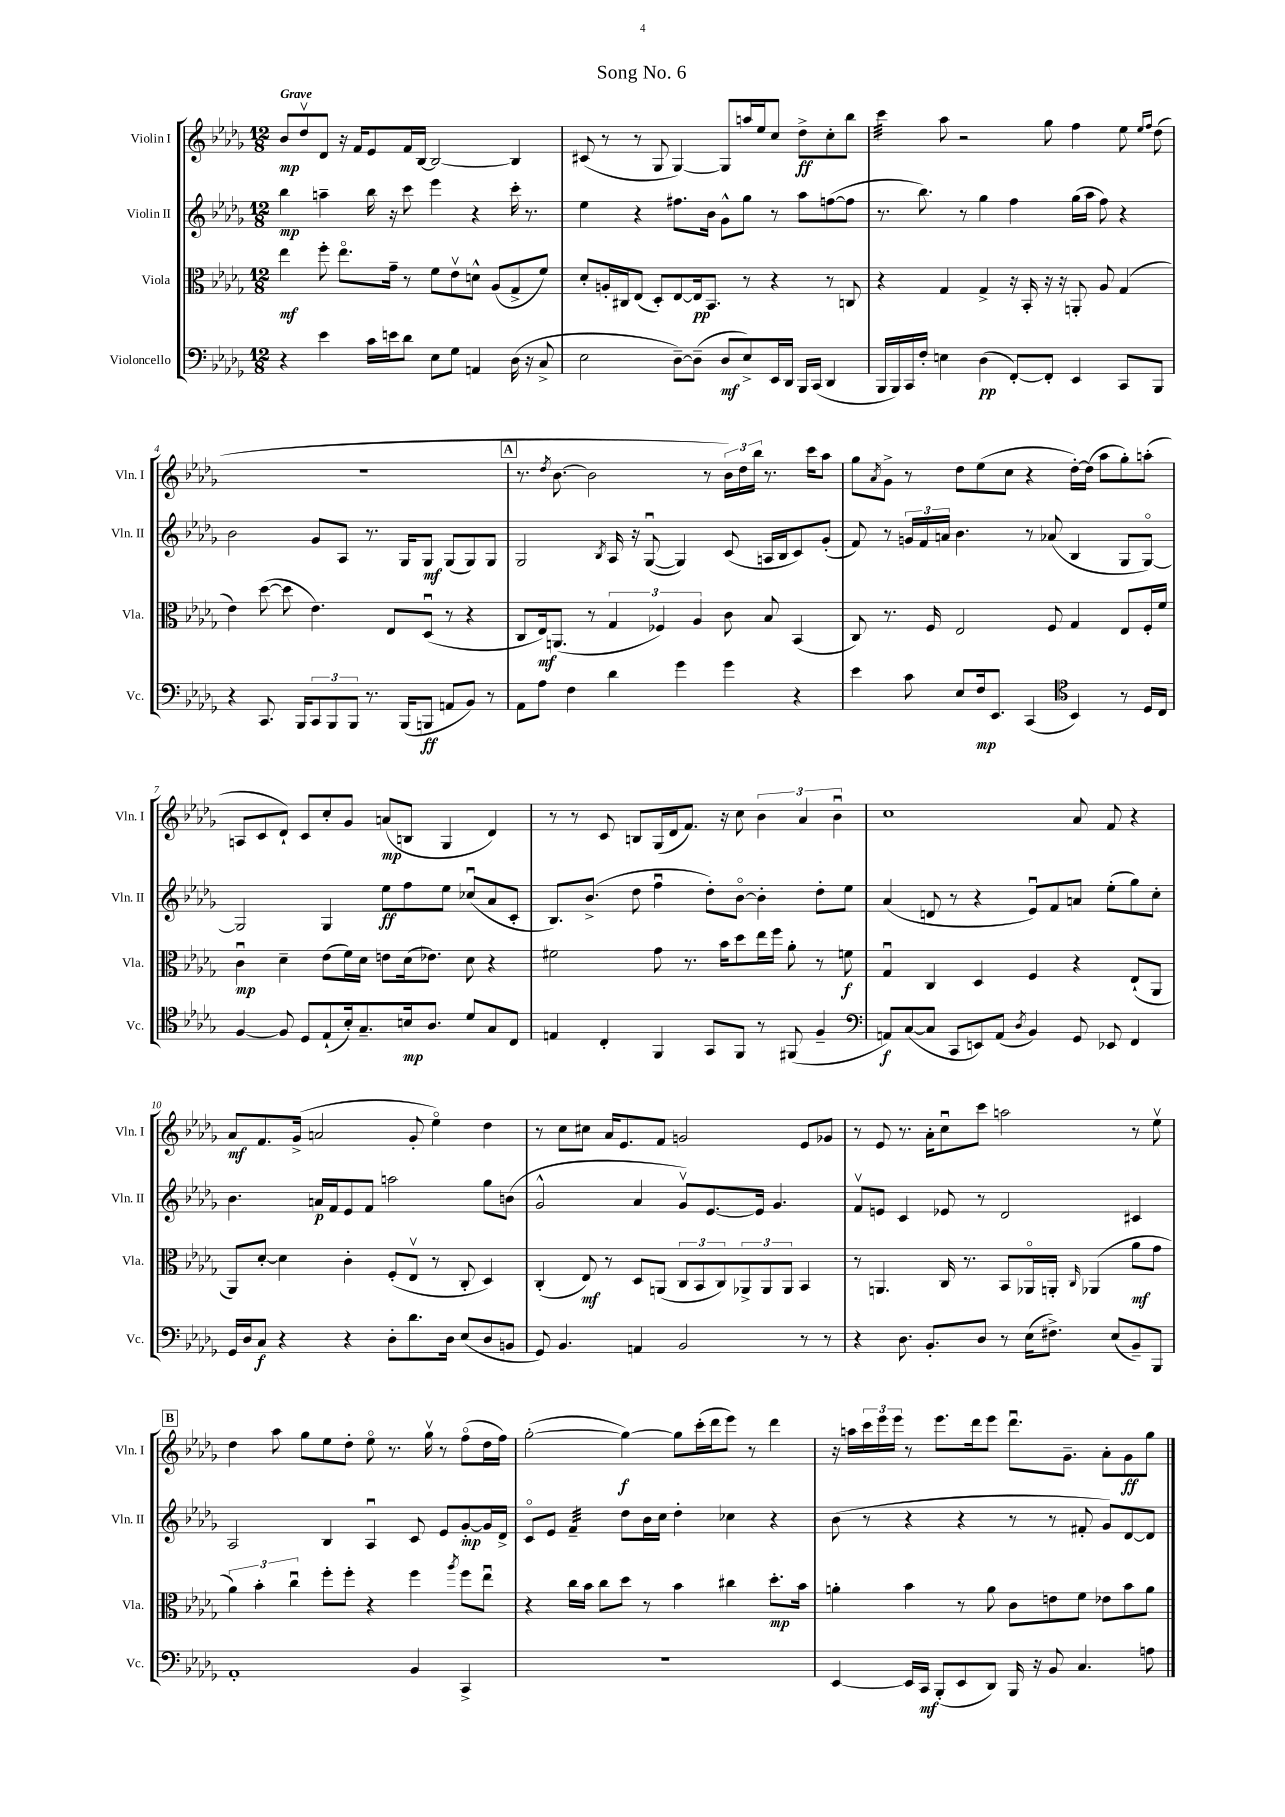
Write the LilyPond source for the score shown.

\header { title = "Song No. 6" }
<<
\new StaffGroup <<
\new Staff = "s0" \with { instrumentName = "Violin I" shortInstrumentName = "Vln. I" } {
    \clef treble \key des \major \numericTimeSignature \time 12/8 \tempo "Grave"
    bes'8\mp des''8\upbow des'8 r16 f'16 ees'8 f'16 bes16~ bes2~ bes4 |
    cis'8( r8 r8 ges8 ges4~) ges8 a''16 ees''16 c''8 des''8->\ff c''8-. bes''8 |
    c'''4:32 aes''8 r2 ges''8 f''4 ees''8 \grace { ees''16 f''16 } des''8( |
    R1. |
    \mark \markup { \box "A" } r8. \acciaccatura { des''8 } bes'8.~ bes'2 r8 \tuplet 3/2 { bes'16) des''16 bes''16 } r8. c'''16 aes''8 |
    ges''8 \acciaccatura { aes'8 } ges'8-> r8 des''8 ees''8( c''8 r4 des''16~-.) des''16( aes''8 ges''8-.) a''8-.( |
    a8 c'8 des'8-!) c'8 c''8-. ges'8 a'8\mp( b8 ges4 des'4) |
    r8 r8 c'8 b8 ges16( des'16 f'8.) r16 c''8 \tuplet 3/2 { bes'4 aes'4 bes'4\downbow } |
    c''1 aes'8 f'8 r4 |
    aes'8\mf f'8. ges'16->( a'2 ges'8-. ees''4\flageolet) des''4 |
    r8 c''8 cis''8 aes'16 ees'8. f'8 g'2 ees'8 ges'8 |
    r8 ees'8 r8. aes'16-. c''8\downbow c'''8 a''2 r8 ees''8\upbow |
    \mark \markup { \box "B" } des''4 aes''8 ges''8 ees''8 des''8-. ees''8\flageolet r8. ges''16\upbow r8 f''8\flageolet( des''16 f''16) |
    ges''2~-.( ges''4~\f) ges''8 c'''16-.( des'''16 ees'''8) r8 des'''4 |
    r16 a''16 \tuplet 3/2 { c'''16 ees'''16 ees'''16 } r8 ees'''8. des'''16 ees'''8 des'''8.\downbow ges'8.-- aes'8-. ges'8\ff ges''8 \bar "|." |
}
\new Staff = "s1" \with { instrumentName = "Violin II" shortInstrumentName = "Vln. II" } {
    \clef treble \key des \major \numericTimeSignature \time 12/8
    bes''4\mp a''4-- bes''16 r16 c'''8 ees'''4 r4 c'''16-. r8. |
    ees''4 r4 fis''8. bes'16 ges'8-^ ges''8 r8 aes''8 f''8~( f''8 |
    r8. bes''8.) r8 ges''4 f''4 ges''16( aes''16 f''8) r4 |
    bes'2 ges'8 aes8 r8. ges16 ges8\mf ges8( ges8) ges8 |
    \mark \markup { \box "A" } ges2 \acciaccatura { bes8 } aes16 r16 ges8~\downbow( ges4) c'8( a16 bes16 c'8) ges'8-.( |
    f'8) r8 \tuplet 3/2 { g'16 f'16 a'16 } bes'4. r8 aes'8( bes4 ges8 ges8~\flageolet) |
    ges2 ges4 ees''8\ff f''8 ees''8 ces''8\downbow( aes'8 c'8-. |
    bes8.) bes'8.->( des''8 f''4\downbow des''8-.) bes'8~\flageolet bes'4-. des''8-. ees''8 |
    aes'4( d'8 r8 r4 ees'8\downbow) f'8 a'8 ees''8-.( ges''8) c''8-. |
    bes'4. a'16\p f'16 ees'8 f'8 a''2 ges''8 b'8( |
    ges'2-^ aes'4 ges'8\upbow) ees'8.~ ees'16 ges'4. |
    f'8\upbow e'8 c'4 ees'8 r8 des'2 cis'4 |
    \mark \markup { \box "B" } aes2 bes4 aes4\downbow c'8 ees'8 ges'8~-.\mp ges'16 des'16-> |
    c'8\flageolet ees'8 f'4:32-- des''8 bes'16 c''16 des''4-. ces''4 r4 |
    bes'8( r8 r4 r4 r8 r8 fis'8-. ges'8) des'8~ des'8 \bar "|." |
}
\new Staff = "s2" \with { instrumentName = "Viola" shortInstrumentName = "Vla." } {
    \clef alto \key des \major \numericTimeSignature \time 12/8
    ees''4\mf f''8-. ees''8.\flageolet ges'16-- r8 f'8 ees'8\upbow d'8-^ aes8( ges8-> f'8) |
    des'8-. a16-. cis16 ees8( des8-.) ees8~ ees16\pp bes,8. r8 r4 r8 c8 |
    r4 ges4 ges4-> r16 bes,16-. r16 r16 a,8-. aes8 ges4( |
    ees'4) des''8~( des''8 ees'4.) ees8 des8\downbow( r8 r4 |
    \mark \markup { \box "A" } c8 ees16\mf) a,8.( r8 \tuplet 3/2 { ges4 fes4) aes4 } c'8 bes8 bes,4( |
    c8) r8. f16 ees2 f8 ges4 ees8 f16-. f'16 |
    c'4\downbow\mp des'4-- ees'8( f'16) des'16 e'8 des'16( ees'8.) des'8 r4 |
    fis'2 ges'8 r8. bes'16 des''8 ees''16 f''16 aes'8-. r8 f'8\f |
    ges4\downbow c4 des4 f4 r4 ees8-!( aes,8 |
    aes,8) des'8~-. des'4 c'4-. f8-.( ees8\upbow r8 c8-. des4) |
    c4-.( ees8\mf) r8 des8 a,8( \tuplet 3/2 { c8 bes,8 c8) } \tuplet 3/2 { aes,8-> aes,8 aes,8 } bes,4 |
    r8 a,4. c16 r8. bes,8 aes,16\flageolet a,16-. \grace { c16 } aes,4( aes'8\mf ges'8 |
    \mark \markup { \box "B" } \tuplet 3/2 { aes'4) bes'4-. c''4\downbow } f''8-. f''8-. r4 f''4 \acciaccatura { aes''8 } f''8 ees''8\downbow |
    r4 c''16 bes'16 c''8 des''8 r8 bes'4 cis''4 des''8.-.\mp bes'16 |
    a'4-. bes'4 r8 a'8 c'8 e'8 f'8 ees'8 bes'8 a'8 \bar "|." |
}
\new Staff = "s3" \with { instrumentName = "Violoncello" shortInstrumentName = "Vc." } {
    \clef bass \key des \major \numericTimeSignature \time 12/8
    r4 ees'4 c'16 e'16 des'8 ees8 ges8 a,4 des16( r16 c8-> |
    ees2 des8~--) des8--( des8\mf ees8->) ees,16 des,16 bes,,16 c,16( des,4 |
    bes,,16 bes,,16) c,16 f16-. e4 des4\pp( f,8~-.) f,8-. ees,4 c,8 bes,,8 |
    r4 c,8. bes,,16 \tuplet 3/2 { c,8 bes,,8 bes,,8 } r8. bes,,16( b,,8\ff a,8 bes,8) r8 |
    \mark \markup { \box "A" } aes,8 aes8 f4 des'4 ges'4 ges'4 r4 |
    ees'4 c'8 ees8 f16\mp ees,8. c,4( \clef tenor bes,4) r8 des16 c16 |
    f4~ f8 des8 ees8-!( bes16-.) ges8.-- b16\mp aes8. des'8 ges8 c8 |
    e4 c4-. f,4 ges,8 f,8 r8 fis,8( f4-- |
    \clef bass a,8\f) c8~( c8 c,8 e,8) a,8( \acciaccatura { des8 } bes,4) ges,8 ees,8 f,4 |
    ges,16 des16 c8\f r4 r4 des8-. des'8. des16 ees8( des8 b,8 |
    ges,8) bes,4. a,4 bes,2 r8 r8 |
    r4 des8. bes,8.-. des8 r8 ees16( fis8.->) ees8( bes,8--) bes,,8 |
    \mark \markup { \box "B" } aes,1-. bes,4 c,4-> |
    R1. |
    ees,4~ ees,16 c,16\mf bes,,8-.( ees,8 des,8) bes,,16 r16 bes,8 c4. a8 \bar "|." |
}
>>
>>
